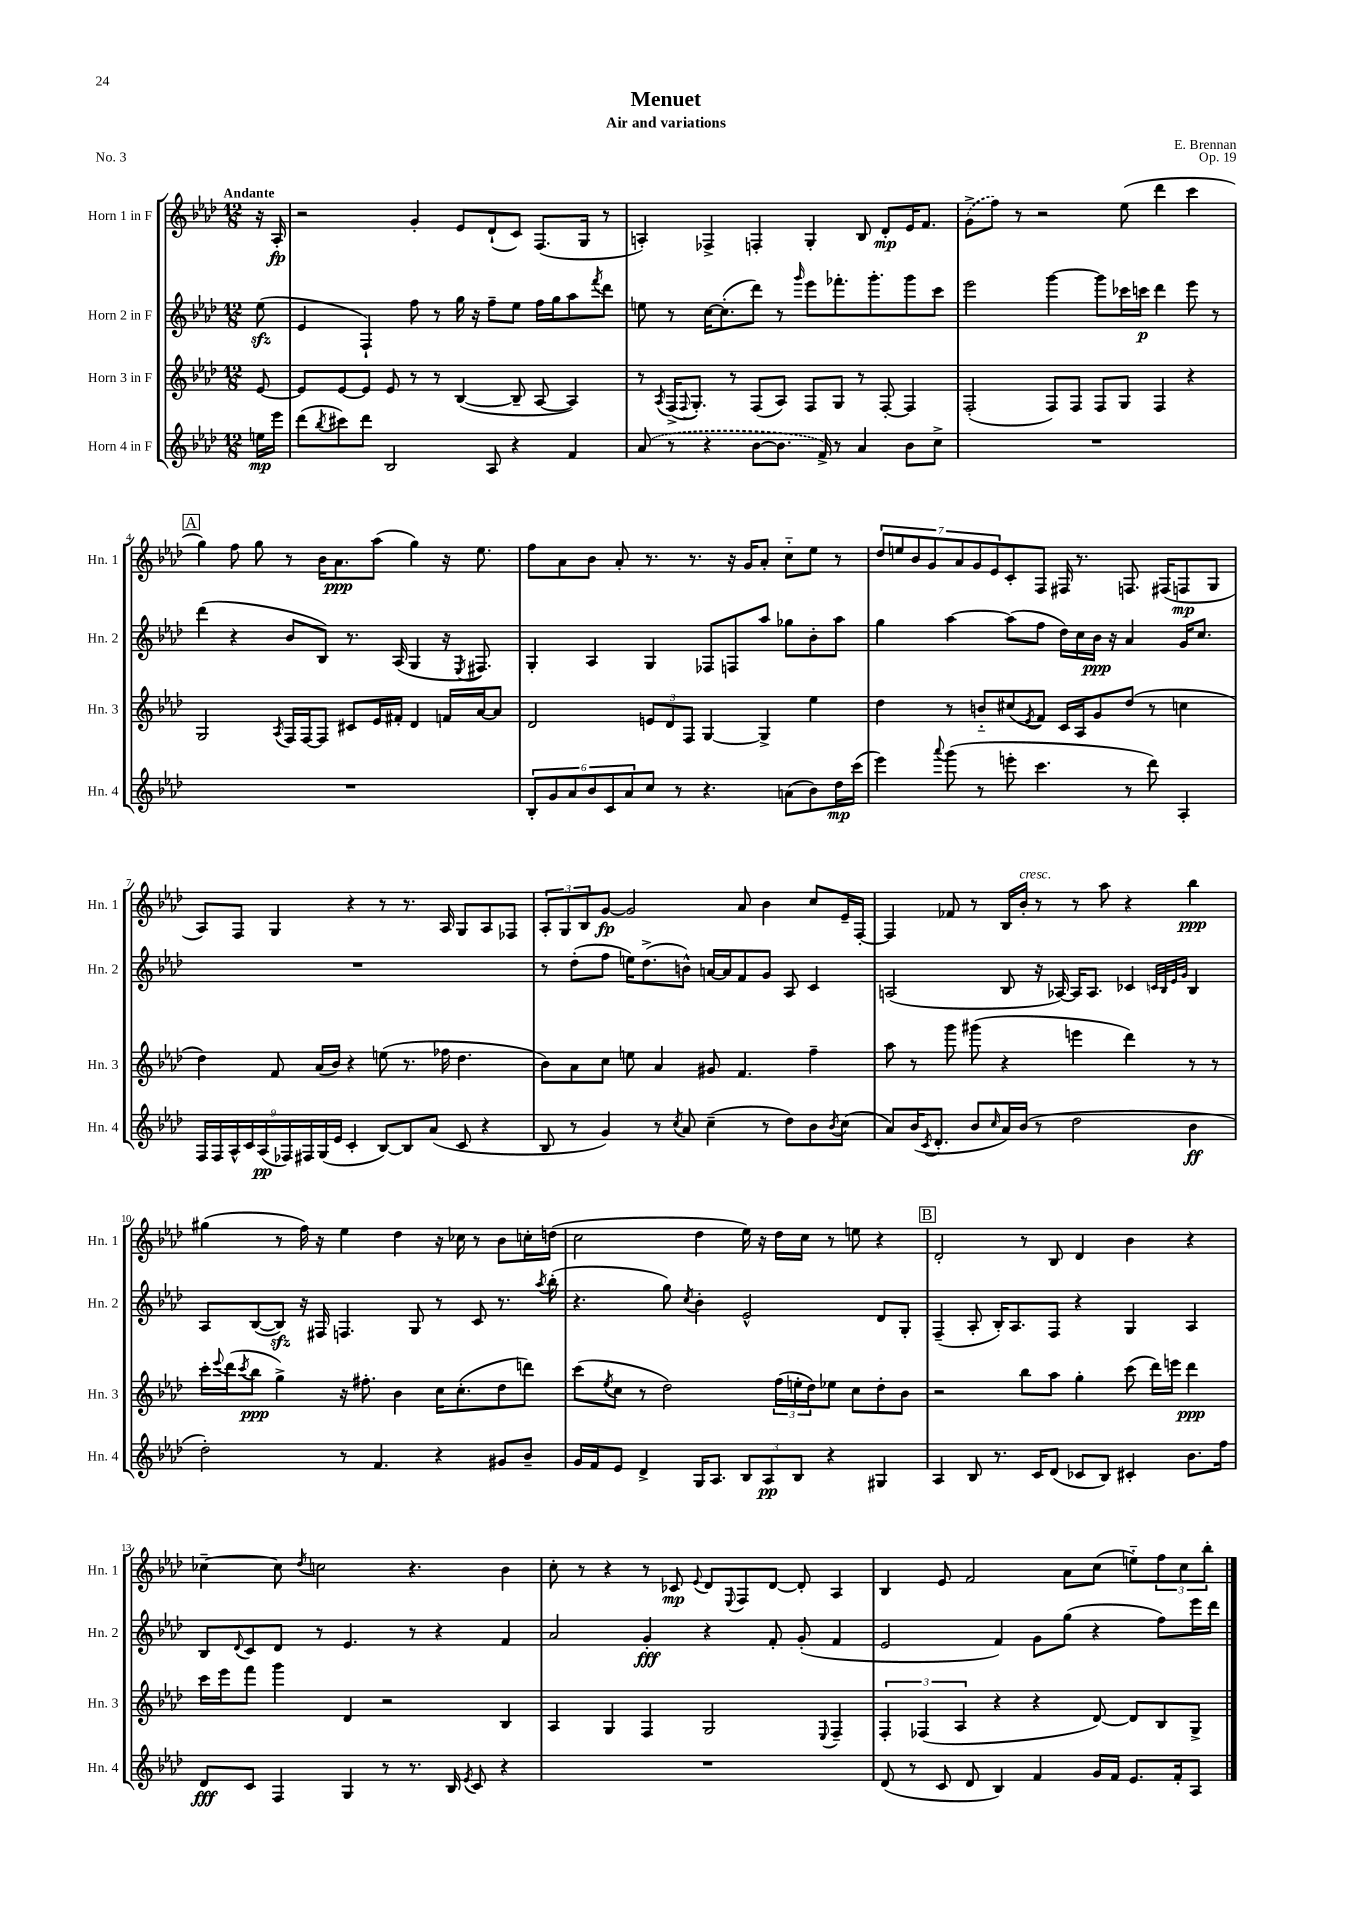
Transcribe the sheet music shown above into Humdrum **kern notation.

**kern	**kern	**kern	**kern
*staff4	*staff3	*staff2	*staff1
*clefG2	*clefG2	*clefG2	*clefG2
*k[b-e-a-d-]	*k[b-e-a-d-]	*k[b-e-a-d-]	*k[b-e-a-d-]
*M12/8	*M12/8	*M12/8	*M12/8
16ee\LL	[8e-/	(8ee-\	16r
16eee-\JJ	.	.	16A-'/
=	=	=	=
(8ddd-\L	8e-/]L	4e-/	2r
8qbb-/	.	.	.
8ccc#\)	[8e-/	.	.
8ddd-\J	8e-/]J	4F`/)	.
2B-/	8e-/	.	.
.	8r	8ff\	4g'/
.	8r	8r	.
.	([4B-/	16gg\	8e-/L
.	.	16r	.
8A-/	.	8ff~\L	(8d-`/
4r	8B-~/]	8ee-\J	8c/J)
.	[8A-/	16ff\LL	(8.F/L
.	.	16gg\J	.
4f/	4A-/])	8aa-\	.
.	.	.	16G/Jk
.	.	8qfff/	.
.	.	8ddd-\J	8r
=	=	=	=
(8a-/	8r	8ee\	4A'/)
.	8qA-/	.	.
8r	(16F^/LK	8r	.
.	8qqF/	.	.
.	8.G'/J)	.	.
4r	.	[16cc\LK	4F-^/
.	.	(8.cc'\]	.
.	8r	.	.
[8b-\L	(8F/L	8ddd-\J)	4F'/
8.b-\]J	8A-/J)	8r	.
.	.	16qqggg/	.
.	8F/L	8eee-\L	4G'/
16f^/)	.	.	.
8r	8G/J	8.fff-'\	.
4a-/	8r	.	8B-/
.	.	8.ggg'\	.
.	[8F'/	.	8d-'/L
8b-\L	4F/]	8ggg\	16e-/K
.	.	.	8.f/J
8cc^\J	.	8ccc\J	.
=	=	=	=
1.r	(2F'/	2eee-\	(8g^\L
.	.	.	8ff\J)
.	.	.	8r
.	.	.	2r
.	8F/L)	[4ggg\	.
.	8F/J	.	.
.	8F/L	8ggg\]L	.
.	8G/J	16ccc-\L	(8ee-\
.	.	16ccc\JJ	.
.	4F/	4ddd-\	4ddd-\
.	4r	8eee-\	4ccc\
.	.	8r	.
=	=	=	=
1.r	2G/	(4ddd-\	4gg\)
.	.	4r	8ff\
.	.	.	8gg\
.	8qA-/	.	.
.	16F/LL	8b-/L	8r
.	[16F/J	.	.
.	8F/]J	8B-/J)	16b-\LK
.	.	.	8.a-\
.	8c#/L	8.r	.
.	16e-/L	.	(8aa-\J
.	16f#'/JJ	(16A-/	.
.	4d-/	4G/	4gg\)
.	16f/LL	16r	16r
.	.	8qE-/	.
.	[16a-/J	8.F#/)	8.ee-\
.	8a-/]J	.	.
=	=	=	=
12B-'/L	2d-/	4G'/	8ff\L
12g/	.	.	.
.	.	.	8a-\
12a-/	.	.	.
12b-/	.	4A-/	8b-\J
12c/	.	.	.
.	.	.	8a-'/
12a-/	.	.	.
8cc/J	12e/L	4G/	8.r
.	12d-/	.	.
8r	.	.	.
.	12F/J	.	.
.	.	.	8.r
4.r	[4G/	8F-/L	.
.	.	8F/	16r
.	.	.	16g/LK
.	4G^/]	8aa-/J	8a-'/J
(8a\L	.	8gg-\L	8cc'~\L
8b-\)	4ee-\	8b-'\	8ee-\J
16dd-\L	.	8aa-\J	8r
(16ccc\JJ	.	.	.
=	=	=	=
4eee-\)	4dd-\	4gg\	14dd-/L
.	.	.	14ee/
.	.	.	14b-/
.	.	.	14g/
8qqaaa-/	.	.	.
(8ggg\	8r	[4aa-\	.
.	.	.	14a-/
.	.	.	14g/
8r	8b'~/L	.	.
.	.	.	14e-/
8eee'\	(8cc#/	(8aa-\]L	8c'/
.	8qe-/	.	.
4.ccc\	8f/J)	8ff\J	8F/J
.	16c/LL	16dd-\LL)	16F#/
.	16A-/J	16cc\	8.r
.	8g/	16b-\JJ	.
.	.	16r	.
8r	(8dd-/J	4a-/	8.F/
8ddd-\)	8r	.	.
.	.	.	(16F#/LK
4A-'/	4cc\	16g/LK	8F/
.	.	8.cc/J	.
.	.	.	8G/J
=	=	=	=
18F/LL	4dd-\)	1.r	8A-/L)
18F/	.	.	.
18A-^^/	.	.	.
.	.	.	8F/J
18c/	.	.	.
(18A-/	.	.	.
.	8f/	.	4G/
18F-/)	.	.	.
18F#/	.	.	.
.	(16a-/LL	.	.
(18G/	.	.	.
.	16b-/JJ)	.	.
18e-/JJ	.	.	.
4c'/	4r	.	4r
[8B-/L)	(8ee\	.	8r
8B-/]	8.r	.	8.r
(8a-/J	.	.	.
.	16ff-\	.	16A-/
8c/	4.dd-\	.	8G/L
4r	.	.	8A-/
.	.	.	8F-/J
=	=	=	=
8B-/	8b-\L)	8r	12A-'/L
.	.	.	12G/
8r	8a-\	(8dd-'\L	.
.	.	.	12B-/
4g/)	8cc\J	8ff\J	[8g/J
.	8ee\	16ee\LK)	2g/]
.	.	(8.dd-^\	.
8r	4a-/	.	.
8qcc/	.	.	.
8a-/	.	8b^^\J)	.
(4cc~\	8g#/	[16a/LL	.
.	.	16a/]J	.
.	4.f/	8f/	8a-/
8r	.	8g/J	4b-\
8dd-\L)	.	8A-/	.
8b-\	4ff~\	4c/	8cc/L
8qb-/	.	.	.
(8cc\J	.	.	16e-~/L
.	.	.	[16F'/JJ
=	=	=	=
8a-/L)	8aa-\	(2A/	4F/]
(16b-/K	8r	.	.
8qc/	.	.	.
8.d-'/J	.	.	.
.	8ggg\	.	8f-/
8b-/L	(8ggg#\	.	8r
16qqcc/	.	.	.
16a-/L)	4r	8B-/	16B-/LL
(16b-/JJ	.	.	16b-'/JJ
8r	.	16r	8r
.	.	[16A-/)	.
2dd-\	4eee\	16A-/]LK	8r
.	.	8.A-/J	.
.	.	.	8aa-\
.	4ddd-\)	4c-/	4r
.	.	32qqc/LLL	.
.	.	32qqB-/	.
.	.	32qqe-/	.
.	.	32qqg/JJJ	.
4b-\	8r	4B-/	4bb-\
.	8r	.	.
=	=	=	=
2dd-'\)	16ccc'\LL	8A-/L	(4gg#\
.	8qqeee-/	.	.
.	(16ddd-\J	.	.
.	8qccc/	.	.
.	8bb-\J	([8B-/	.
.	4gg^\)	8B-/]J)	8r
.	.	16r	16ff\)
.	.	16F#/	16r
8r	16r	4.F/	4ee-\
.	8.ff#'\	.	.
4.f/	.	.	.
.	4b-\	.	4dd-\
.	.	8G/	.
4r	16cc\LK	8r	16r
.	(8.cc'\	.	16cc-\
.	.	8c/	8r
8g#/L	8dd-\	8.r	8b-\L
8b-~/J	8ddd\J)	.	16cc'\L
.	.	8qaa-/	.
.	.	(16bb-'\	(16dd\JJ
=	=	=	=
16g/LL	(8ccc\L	4.r	2cc\
16f/J	.	.	.
.	8qee-/	.	.
8e-/J	8cc\J	.	.
4d-^/	8r	.	.
.	2dd-\)	8gg\)	.
.	.	8qcc/	.
16G/LK	.	4b-'\	4dd-\
8.A-/J	.	.	.
12B-/L	.	2e-^^/	16ee-\)
.	.	.	16r
12A-/	.	.	.
.	(24ff\LL	.	16dd-\LL
12B-/J	24ee'\	.	.
.	.	.	16cc\JJ
.	24dd-\J)	.	.
4r	8ee-\J	.	8r
.	8cc\L	.	8ee\
4G#/	8dd-'\	8d-/L	4r
.	8b-\J	8G'/J	.
=	=	=	=
4A-/	2r	(4F~/	2d-'/
8B-/	.	8A-'/	.
8.r	.	16B-'/LK)	.
.	.	8.A-/	.
.	8bb-\L	.	8r
16c/LK	.	.	.
(8d-/J	8aa-\J	8F/J	8B-/
8c-/L	4gg'\	4r	4d-/
8B-/J)	.	.	.
4c#'/	(8ccc\	4G/	4b-\
.	16ddd-\LL)	.	.
.	16eee\JJ	.	.
8.b-\L	4ddd-\	4A-/	4r
16ff\Jk	.	.	.
=	=	=	=
8d-/L	16ccc\LL	8B-/L	[4cc-~\
.	16eee-\J	.	.
.	.	8qqd-/	.
8c/J	8fff\J	8c/	.
4F/	4ggg\	8d-/J	8cc-\]
.	.	.	8qdd-/
.	.	8r	2cc\
4G/	4d-/	4.e-/	.
8r	2r	.	.
8.r	.	8r	4.r
.	.	4r	.
16B-/	.	.	.
8qe-/	.	.	.
8c/	.	.	.
4r	4B-/	4f/	4b-\
=	=	=	=
1.r	4A-/	2a-/	8cc'\
.	.	.	8r
.	4G/	.	4r
.	4F/	4g'/	8r
.	.	.	8c-/
.	.	.	8qqe-/
.	2G/	4r	8d-/L
.	.	.	8qqE-/
.	.	.	8F/
.	.	8f'/	[8d-/J
.	.	(8g'/	8d-'/]
.	8qqE-/	.	.
.	4F~/	4f/	4A-/
=	=	=	=
(8d-/	6F'/	2e-/	4B-/
8r	.	.	.
.	(6F-/	.	.
8c/	.	.	8e-/
.	6A-/	.	.
8d-/	.	.	2f/
4B-/)	4r	4f/)	.
4f/	4r	8g\L	.
.	.	(8gg\J	8a-\L
16g/LL	[8d-/)	4r	(8cc\J
16f/JJ	.	.	.
8.e-/L	8d-/]L	.	8ee'~\L)
.	8B-/	8ff\L)	12ff\
16f'/k	.	.	.
.	.	.	12cc\
8A-/J	8G^/J	16eee-\L	.
.	.	.	12bb-'\J
.	.	16ddd-\JJ	.
==	==	==	==
*-	*-	*-	*-
